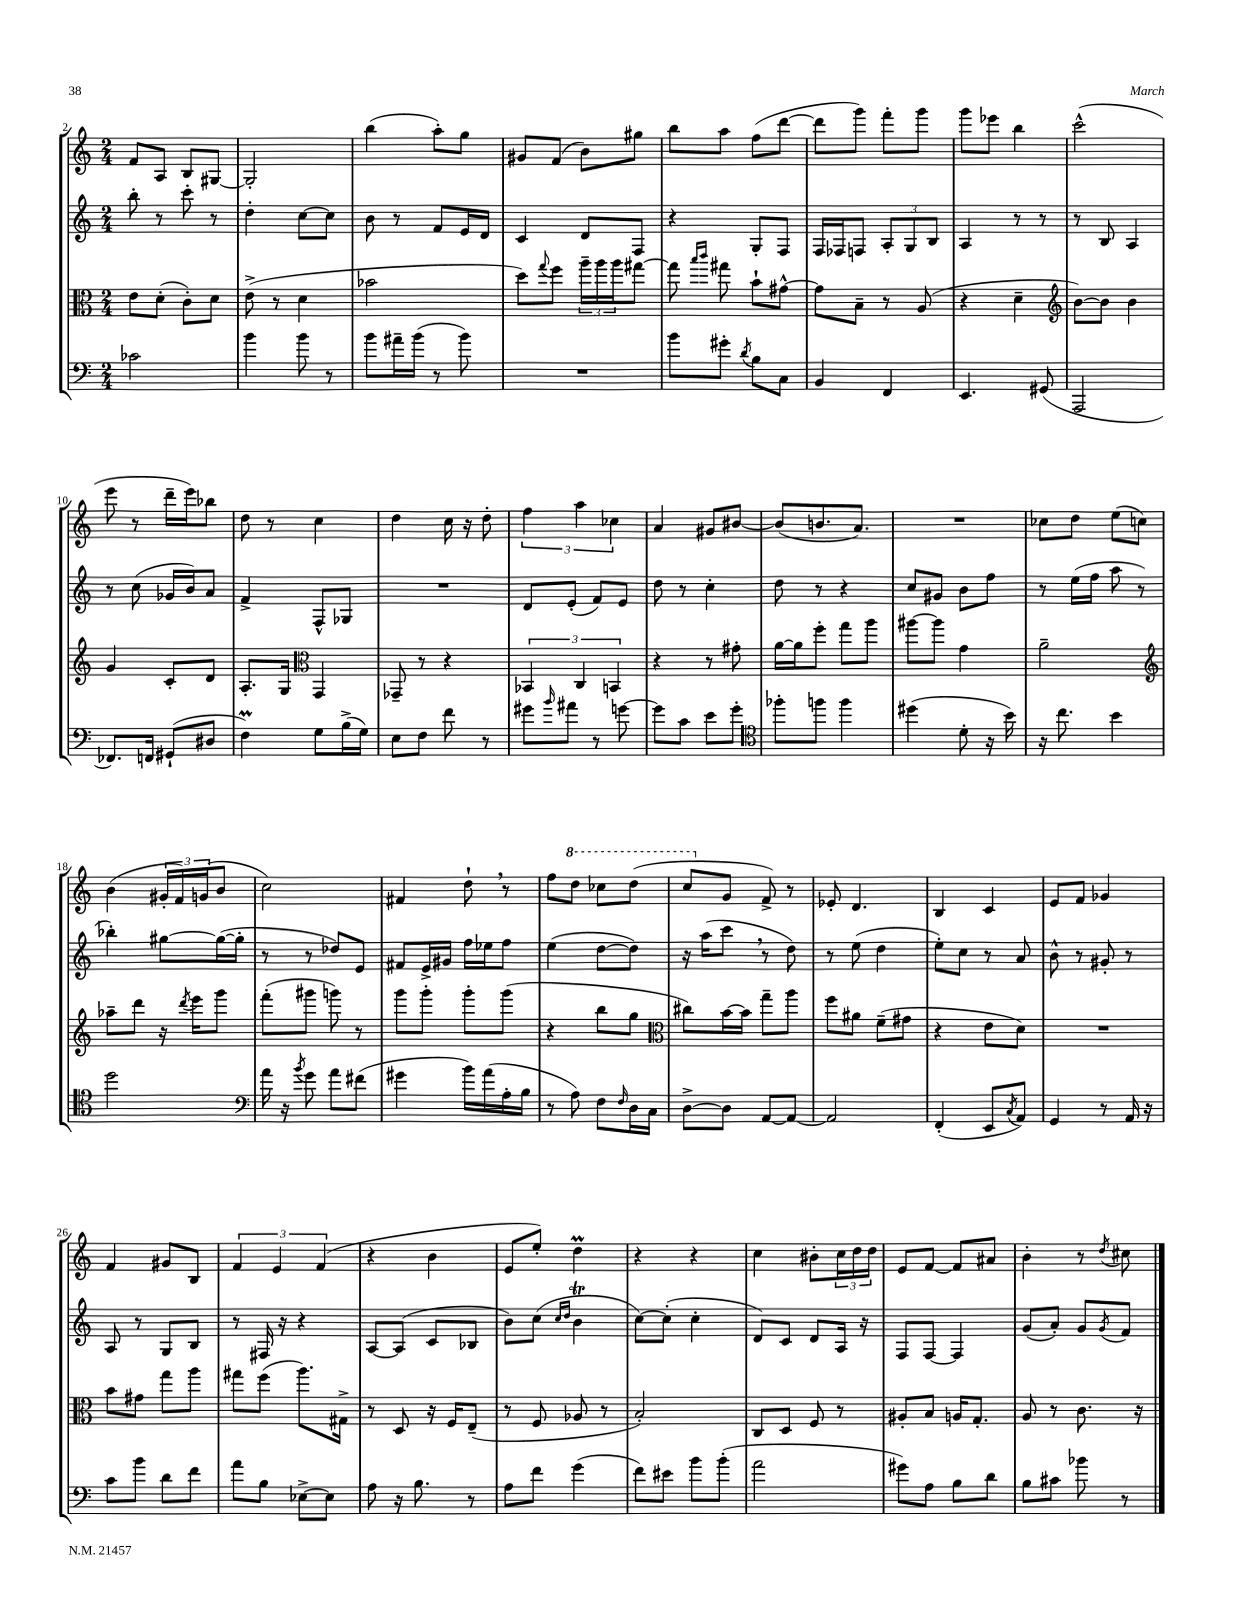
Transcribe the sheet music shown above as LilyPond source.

<<
\new StaffGroup <<
\new Staff = "s0" {
    \clef treble \key c \major \numericTimeSignature \time 2/4
    f'8 a8 b8 gis8~ |
    gis2-. |
    b''4( a''8-.) g''8 |
    gis'8 f'8( b'8) gis''8 |
    b''8 a''8 f''8( d'''8~ |
    d'''8 g'''8) f'''8-. g'''8 |
    g'''8 ees'''8 b''4 |
    c'''2-^( |
    e'''8 r8 d'''16-- e'''16) bes''8 |
    d''8 r8 c''4 |
    d''4 c''16 r16 d''8-. |
    \tuplet 3/2 { f''4 a''4 ces''4 } |
    a'4 gis'8 bis'8~ |
    bis'8( b'8. a'8.) |
    R2 |
    ces''8 d''8 e''8( c''8) |
    b'4( \tuplet 3/2 { gis'16-. f'16) g'16( } b'8 |
    c''2) |
    fis'4 d''8-! \breathe r8 |
    f''8 \ottava #1 d'''8 ces'''8 d'''8( |
    c'''8 \ottava #0 g'8 f'8->) r8 |
    ees'8-. d'4. |
    b4 c'4 |
    e'8 f'8 ges'4 |
    f'4 gis'8 b8 |
    \tuplet 3/2 { f'4 e'4 f'4( } |
    r4 b'4 |
    e'8 e''8-.) d''4\prall |
    r4 r4 |
    c''4 bis'8-. \tuplet 3/2 { c''16 d''16 d''16 } |
    e'8 f'8~ f'8 ais'8 |
    b'4-. r8 \acciaccatura { d''8 } cis''8 \bar "|." |
}
\new Staff = "s1" {
    \clef treble \key c \major \numericTimeSignature \time 2/4
    b''8-. r8 c'''8-. r8 |
    d''4-. c''8~ c''8 |
    b'8 r8 f'8 e'16 d'16 |
    c'4 d'8 f8 |
    r4 g8-. f8 |
    f16 fes16 f8 \tuplet 3/2 { a8-. g8 b8 } |
    a4 r8 r8 |
    r8 b8 a4 |
    r8 c''8( ges'16 b'16) a'8 |
    f'4-> f8-^ ges8 |
    R2 |
    d'8 e'8-.( f'8) e'8 |
    d''8 r8 c''4-. |
    d''8 r8 r4 |
    c''8 gis'8 b'8 f''8 |
    r8 e''16( f''16 a''8 r8 |
    bes''4-.) gis''8~ gis''16~( gis''16-. |
    r8 r8 des''8) e'8 |
    fis'8 e'16-> gis'16 f''16 ees''16 f''8 |
    e''4( d''8~ d''8) |
    r16 a''16( c'''8 \breathe r8 d''8) |
    r8 e''8( d''4 |
    e''8-.) c''8 r8 a'8 |
    b'8-^ r8 gis'8-. r8 |
    a8 r8 g8 b8 |
    r8 fis16 r16 r4 |
    a8~ a8( c'8 bes8 |
    b'8) c''8( \grace { c''16 d''16 } b'4\trill |
    c''8~) c''8-.( c''4-. |
    d'8) c'8 d'8 a16 r16 |
    f8 f8~ f4 |
    g'8( a'8-.) g'8 \acciaccatura { g'8 } f'8 \bar "|." |
}
\new Staff = "s2" {
    \clef alto \key c \major \numericTimeSignature \time 2/4
    e'8 d'8-.( c'8-.) d'8 |
    e'8->( r8 d'4 |
    bes'2 |
    d''8) \appoggiatura { g''8 } f''8 \tuplet 3/2 { a''16-- a''16 a''16 } gis''8~ |
    gis''8 \grace { b''16 c'''16 } gis''8 b'8-! gis'8~-^ |
    gis'8 b8-- r8 a8( |
    r4 d'4-- |
    \clef treble b'8~) b'8 b'4 |
    g'4 c'8-. d'8 |
    a8.-. g16 \clef alto g,4 |
    ges,8-- r8 r4 |
    \tuplet 3/2 { bes,4 c4 b,4 } |
    r4 r8 gis'8-. |
    a'16~ a'16 f''8-. g''8 a''8 |
    ais''8~ ais''8 g'4 |
    a'2-- |
    \clef treble aes''8-- d'''8 r16 \acciaccatura { d'''8 } e'''16 g'''8 |
    f'''8-.( gis'''8 g'''8) r8 |
    g'''8 g'''8-. g'''8-. g'''8( |
    r4 b''8 g''8 |
    \clef alto cis''8) b'16~ b'16 g''8-- a''8 |
    f''8 ais'8 f'8--( gis'8 |
    r4 e'8 d'8) |
    R2 |
    b'8 gis'8 g''8 a''8 |
    gis''8 f''8( a''8.) gis16-> |
    r8 d8 r16 f16 e8--( |
    r8 f8 aes8 r8 |
    b2-.) |
    c8 d8 f8 r8 |
    ais8-. b8 a16 g8.-. |
    a8 r8 c'8. r16 \bar "|." |
}
\new Staff = "s3" {
    \clef bass \key c \major \numericTimeSignature \time 2/4
    ces'2 |
    b'4 b'8 r8 |
    b'8 ais'16-- b'16( r8 b'8) |
    R2 |
    b'8 gis'8-. \acciaccatura { d'8 } b8 c8 |
    b,4 f,4 |
    e,4. gis,8( |
    a,,2 |
    fes,8.) f,16 gis,8-!( dis8 |
    f4\prall) g8 b16->( g16) |
    e8 f8 f'8 r8 |
    gis'8 \grace { b'16 } ais'8 r8 g'8~ |
    g'8 c'8 e'8 g'8-. |
    \clef tenor fes''8-. f''8 f''4 |
    dis''4( d'8-. r16 b'16) |
    r16 c''8. b'4 |
    d''2 |
    \clef bass a'16 r16 \acciaccatura { b'8 } g'8 a'8 fis'8( |
    gis'4 b'16) a'16( a16-. b16 |
    r8 a8) f8 \grace { f16 } d16 c16 |
    d8~-> d8 a,8~ a,8~ |
    a,2 |
    f,4-.( e,8 \acciaccatura { c8 } a,8) |
    g,4 r8 a,16 r16 |
    c'8 b'8 d'8 f'8 |
    a'8 b8 ees8~-> ees8 |
    a8 r16 b8. r8 |
    a8 f'8 g'4( |
    f'8) eis'8 b'8 b'8-.( |
    a'2 |
    gis'8) a8 b8 d'8 |
    b8 cis'8 bes'8 r8 \bar "|." |
}
>>
>>
\layout { \context { \Score currentBarNumber = #2 } }
